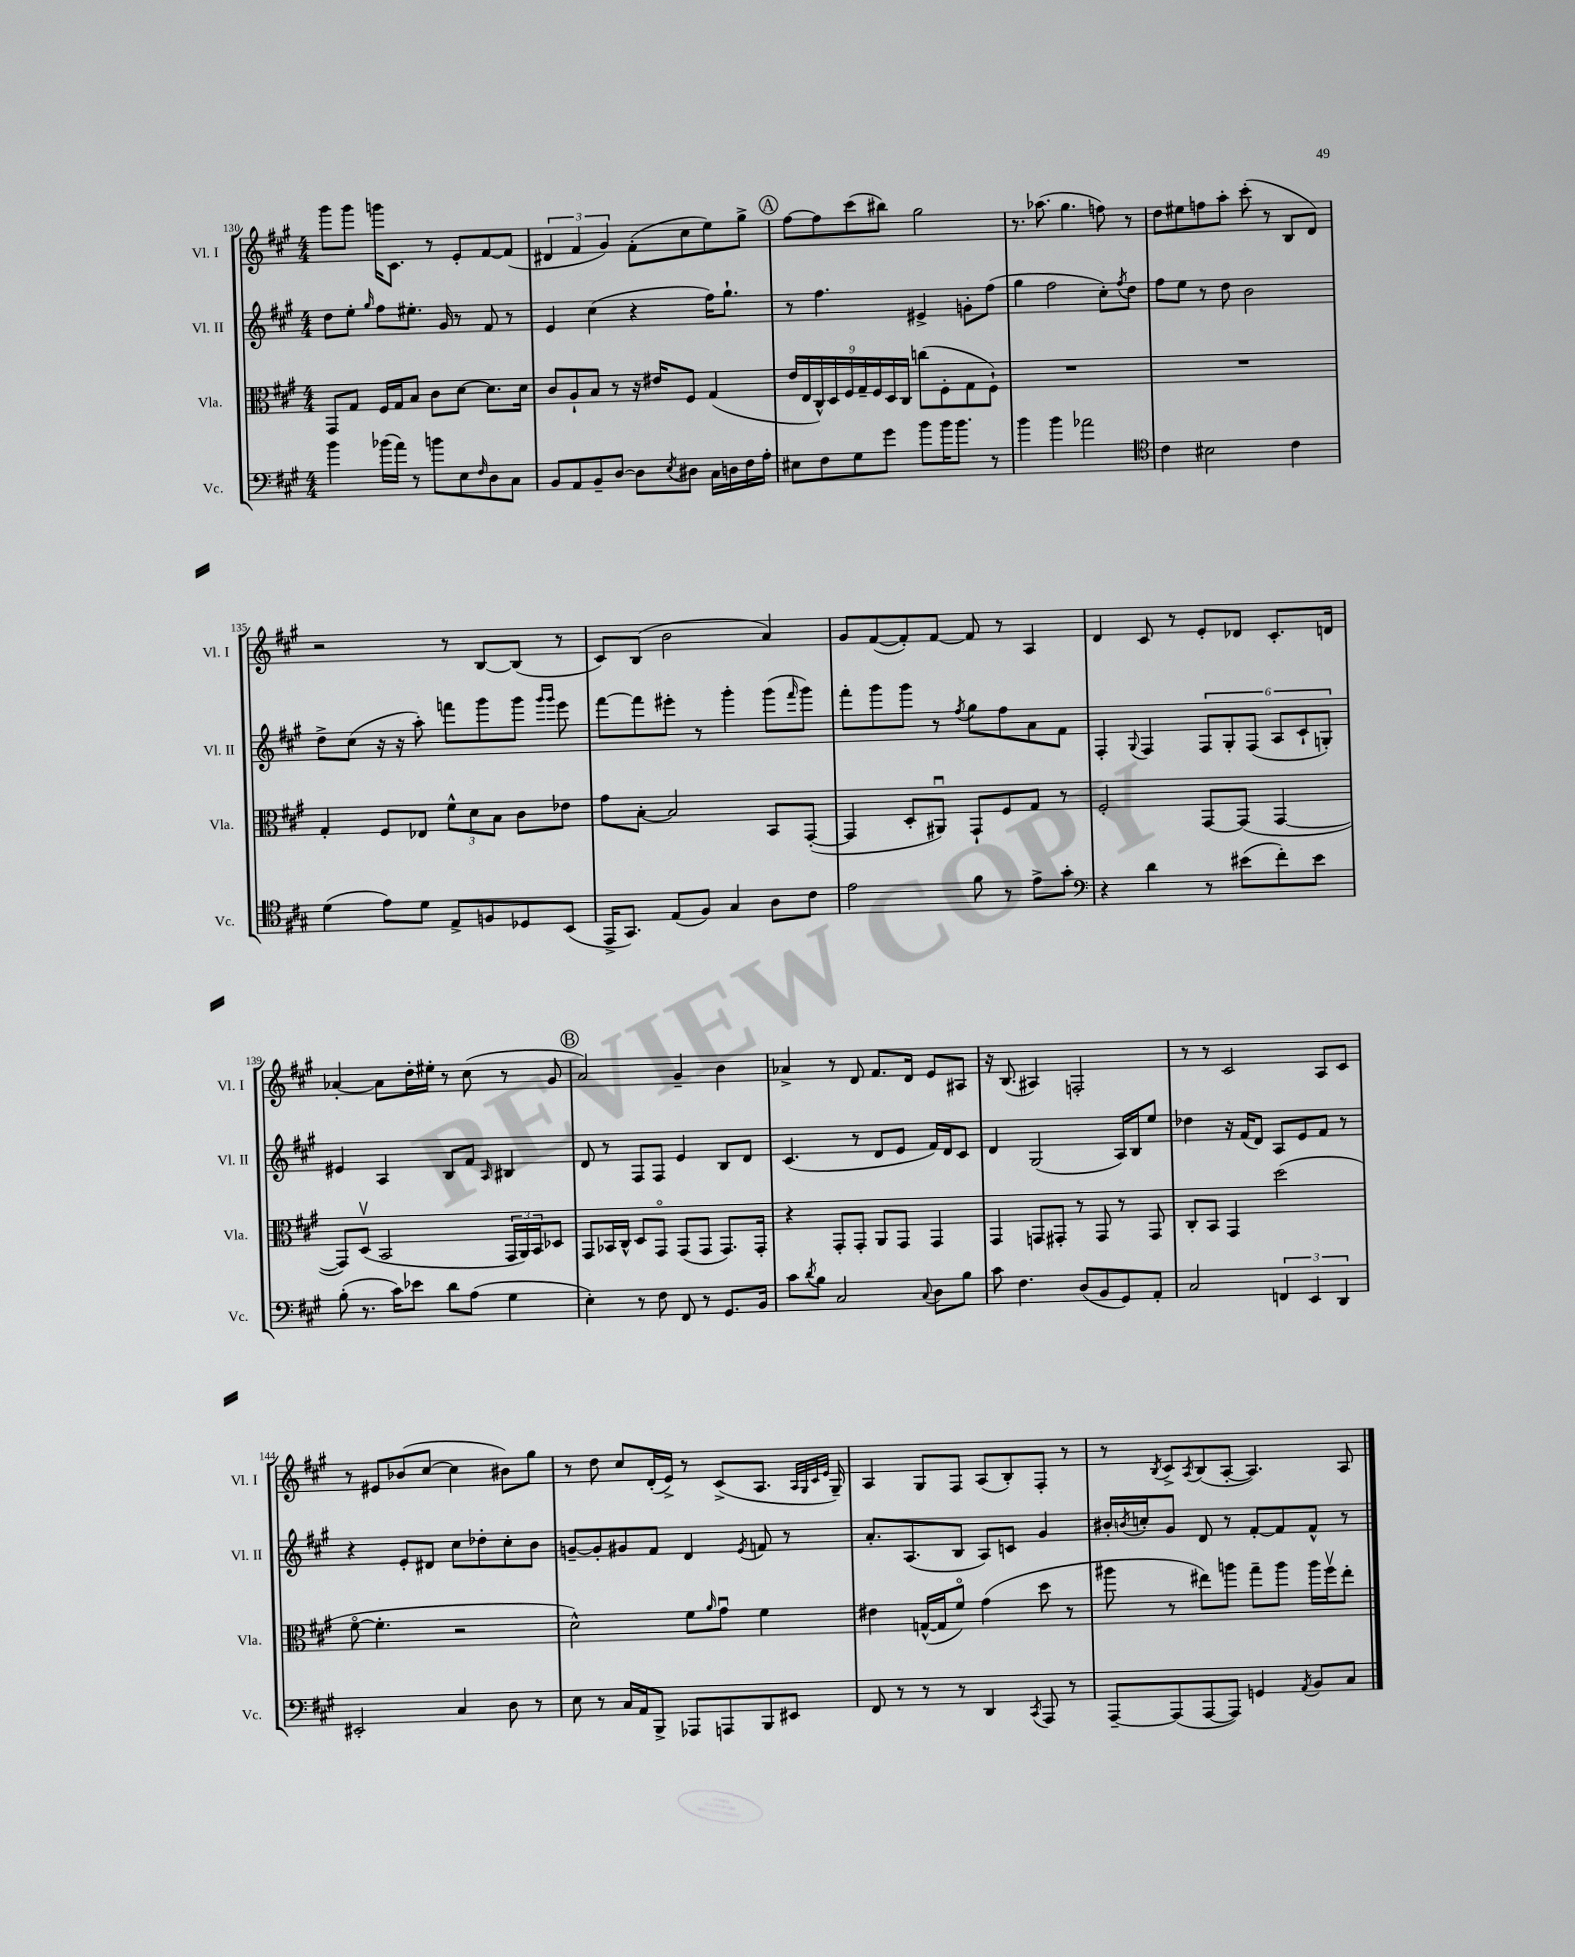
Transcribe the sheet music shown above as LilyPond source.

<<
\new StaffGroup <<
\new Staff = "s0" \with { instrumentName = "Vl. I" shortInstrumentName = "Vl. I" } {
    \clef treble \key a \major \numericTimeSignature \time 4/4
    gis'''8 gis'''8 g'''16 cis'8. r8 e'8-. fis'8~ fis'8( |
    \tuplet 3/2 { dis'4 fis'4 gis'4) } fis'8-.( cis''8 e''8) gis''8-> |
    \mark \markup { \circle "A" } fis''8~ fis''8 cis'''8( bis''8) gis''2 |
    r8. aes''8.( gis''4. f''8) r8 |
    d''8 eis''8 f''8 a''8-. cis'''8-.( r8 b8 d'8) |
    r2 r8 b8~ b8( r8 |
    cis'8) b8( b'2 a'4) |
    gis'8 fis'8~( fis'8-.) fis'8~ fis'8 r8 a4 |
    d'4 cis'8 r8 e'8-. des'8 cis'8.-. d'16 |
    aes'4~-. aes'8 d''16-. eis''16-. r8 cis''8( r8 gis'8 |
    \mark \markup { \circle "B" } a'2) gis'4-- b'4 |
    aes'4-> r8 d'8 fis'8. d'16 e'8 ais8 |
    r16 b8.( ais4) f2-. |
    r8 r8 cis'2 a8 cis'8 |
    r8 eis'8 bes'8( cis''8~ cis''4 bis'8) gis''8 |
    r8 d''8 cis''8 d'16-.( e'16->) r8 cis'8->( a8. \grace { a32 gis32 cis'32 e'32 } gis16--) |
    a4 gis8 fis8 a8( b8-.) fis8-. r8 |
    r8 \acciaccatura { b8 } cis'8-> \acciaccatura { a8 } b8( a8~-. a4.) a8 \bar "|." |
}
\new Staff = "s1" \with { instrumentName = "Vl. II" shortInstrumentName = "Vl. II" } {
    \clef treble \key a \major \numericTimeSignature \time 4/4
    d''8 e''8-. \grace { gis''16 } fis''8 eis''8.-. gis'16 r8 fis'8 r8 |
    e'4 cis''4( r4 fis''16) gis''8.-! |
    \mark \markup { \circle "A" } r8 fis''4. eis'4-> g'8-. fis''8( |
    gis''4 fis''2 cis''8-.) \acciaccatura { fis''8 } d''8 |
    fis''8 e''8 r8 d''8 b'2 |
    d''8-> cis''8( r16 r16 a''8-.) f'''8 gis'''8 gis'''8 \grace { gis'''16 gis'''16 } e'''8 |
    fis'''8~ fis'''8 eis'''8-. r8 gis'''4-. gis'''8( \grace { fis'''16 } gis'''8) |
    fis'''8-. gis'''8 gis'''8 r8 \acciaccatura { fis''8 } gis''8 fis''8 a'8 fis'8 |
    fis4-. \appoggiatura { gis8 } fis4 \tuplet 6/4 { fis8 gis8-. fis8( a8 cis'8-! g8-.) } |
    eis'4 a4 b8 fis'8 \grace { a16 } bis4 |
    \mark \markup { \circle "B" } d'8 r8 fis8 fis8 e'4 b8 d'8 |
    cis'4.( r8 d'8 e'8 fis'16) d'16 cis'8 |
    d'4 gis2( a16) b16 e''8 |
    des''4 r16 fis'16( d'8) a8 e'8 fis'8 r8 |
    r4 e'8-. dis'8 cis''8 des''8-. cis''8-. b'8 |
    g'8~-- g'8-. gis'8 fis'8 d'4 \acciaccatura { e'8 } f'8 r8 |
    a'8.-. a8.( b8 a8) c'8 gis'4 |
    bis'16-. \acciaccatura { b'8 } c''16-. gis'8 d'8 r8 fis'8~-. fis'8 fis'8-^ r8 \bar "|." |
}
\new Staff = "s2" \with { instrumentName = "Vla." shortInstrumentName = "Vla." } {
    \clef alto \key a \major \numericTimeSignature \time 4/4
    gis,8 gis8 fis16 gis16 b8 cis'8 d'8~ d'8. d'16 |
    cis'8 a8-! b8 r8 r16 eis'16 fis8 gis4( |
    \mark \markup { \circle "A" } \tuplet 9/8 { e'16 e16 cis16-^) d16 fis16 gis16-- fis16 d16 cis16 } c''8( fis8-. gis8 fis8-!) |
    R1 |
    R1 |
    gis4-. fis8 ees8 \tuplet 3/2 { fis'8-^ d'8 b8 } cis'8 ees'8 |
    gis'8 b8~-. b2 b,8 gis,8~-.( |
    gis,4 d8-. ais,8\downbow) gis,8-! fis8 gis8 r8 |
    fis2-. gis,8~ gis,8( gis,4~ |
    gis,8) d8\upbow( b,2 \tuplet 3/2 { gis,16 a,16) b,16 } des8 |
    \mark \markup { \circle "B" } gis,8 bes,16 cis16-^ d8 gis,8\flageolet gis,8( gis,8 gis,8.) gis,16-. |
    r4 gis,8-. gis,8-. a,8 gis,8 gis,4 |
    gis,4 g,8 gis,8-. r8 gis,8 r8 gis,8 |
    cis8-. b,8 gis,4 d''2( |
    fis'8~\flageolet fis'4.-. r2 |
    d'2-^) fis'8 \grace { a'16 } gis'8\downbow fis'4 |
    eis'4 g16~-^( g16 fis'8\flageolet) gis'4( d''8 r8 |
    ais''8 r8 eis''8) a''8 gis''8-- a''8 a''16 fis''16\upbow eis''8-. \bar "|." |
}
\new Staff = "s3" \with { instrumentName = "Vc." shortInstrumentName = "Vc." } {
    \clef bass \key a \major \numericTimeSignature \time 4/4
    b'4 bes'16( a'16) r8 b'8 e8 \grace { fis16 } d8 cis8 |
    b,8 a,8 b,8-- d8~ d8 \acciaccatura { e8 } dis8 cis16 d16 fis16 a16-. |
    \mark \markup { \circle "A" } eis8 fis8 gis8 gis'8 b'8 b'16 b'8. r8 |
    b'4 b'4 aes'2 |
    \clef tenor cis'4 bis2 cis'4 |
    d'4( e'8) d'8 e8-> f8 des8 b,8( |
    e,16-> gis,8.) e8( fis8) gis4 a8 cis'8 |
    e'2 fis'8 r8 e'8-> gis'8-. |
    \clef bass r4 d'4 r8 eis'8( fis'8-.) eis'8 |
    b8-.( r8. cis'16) ees'8 d'8 a8( gis4 |
    \mark \markup { \circle "B" } e4-.) r8 fis8 fis,8 r8 gis,8. b,16 |
    cis'8 \acciaccatura { d'8 } b8 cis2 \appoggiatura { cis8 } d8 b8 |
    cis'8 fis4. d8( b,8 gis,8) a,8-. |
    cis2 \tuplet 3/2 { f,4 e,4 d,4 } |
    eis,2-. cis4 d8 r8 |
    e8 r8 cis16 a,16 b,,8-> aes,,8 a,,8 b,,8 eis,8 |
    fis,8 r8 r8 r8 d,4 \acciaccatura { cis,8 } a,,8 r8 |
    a,,8~-- a,,8( a,,8~ a,,8) g,4 \acciaccatura { a,8 } b,8 cis8 \bar "|." |
}
>>
>>
\layout { \context { \Score currentBarNumber = #130 } }
